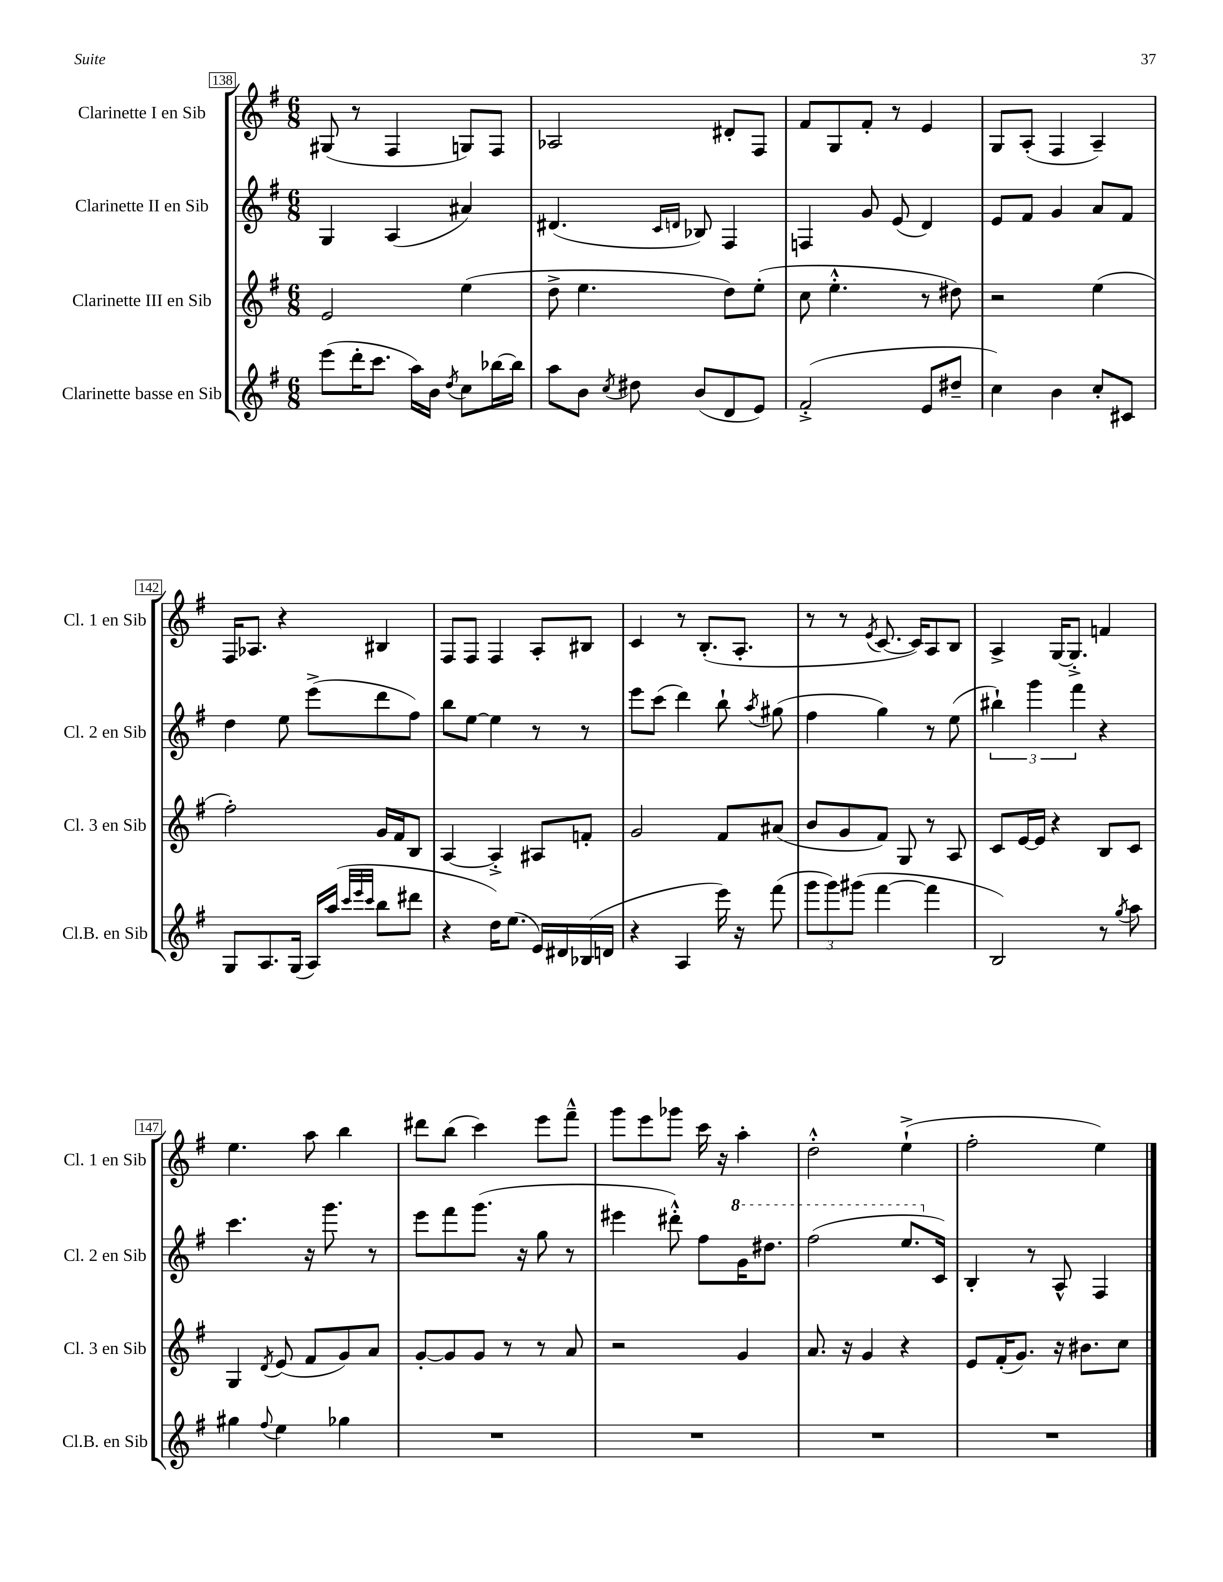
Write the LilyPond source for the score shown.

<<
\new StaffGroup <<
\new Staff = "s0" \with { instrumentName = "Clarinette I en Sib" shortInstrumentName = "Cl. 1 en Sib" } {
    \clef treble \key g \major \numericTimeSignature \time 6/8
    \autoBeamOff gis8( r8 fis4 g8[) fis8] |
    aes2 dis'8[-. fis8] |
    fis'8[ g8 fis'8]-. r8 e'4 |
    g8[ a8]-.( fis4 a4--) |
    fis16[ aes8.] r4 bis4 |
    fis8[ fis8] fis4 a8[-. bis8] |
    c'4 r8 b8.[-.( a8.]-. |
    r8 r8 \acciaccatura { e'8 } c'8.~ c'16[) a8 b8] |
    a4-> g16[~ g8.]-.-> f'4 |
    e''4. a''8 b''4 |
    dis'''8[ b''8]( c'''4) e'''8[ fis'''8]---^ |
    g'''8[ e'''8 ges'''8] c'''16 r16 a''4-. |
    d''2-.-^ e''4-!->( |
    fis''2-. e''4) \bar "|." |
}
\new Staff = "s1" \with { instrumentName = "Clarinette II en Sib" shortInstrumentName = "Cl. 2 en Sib" } {
    \clef treble \key g \major \numericTimeSignature \time 6/8
    \autoBeamOff g4 a4( ais'4) |
    dis'4.( \grace { c'16[ d'16] } bes8) fis4 |
    f4 g'8 e'8( d'4) |
    e'8[ fis'8] g'4 a'8[ fis'8] |
    d''4 e''8 e'''8[->( d'''8 fis''8]) |
    b''8[ e''8]~ e''4 r8 r8 |
    e'''8[ c'''8]( d'''4) b''8-! \acciaccatura { a''8 } gis''8( |
    fis''4 g''4) r8 e''8( |
    \tuplet 3/2 { bis''4-!) g'''4 fis'''4 } r4 |
    c'''4. r16 g'''8. r8 |
    e'''8[ fis'''8 g'''8.]( r16 g''8 r8 |
    eis'''4 dis'''8-.-^) fis''8[ \ottava #1 g''16 dis'''!8.] |
    fis'''2( e'''8.[ \ottava #0 c'16]) |
    b4-. r8 a8-^ fis4 \bar "|." |
}
\new Staff = "s2" \with { instrumentName = "Clarinette III en Sib" shortInstrumentName = "Cl. 3 en Sib" } {
    \clef treble \key g \major \numericTimeSignature \time 6/8
    \autoBeamOff e'2 e''4( |
    d''8-> e''4. d''8[) e''8]-.( |
    c''8 e''4.-.-^ r8 dis''8) |
    r2 e''4( |
    fis''2-.) g'16[ fis'16 b8] |
    a4~ a4-.-> ais8[ f'8]-. |
    g'2 fis'8[ ais'8]( |
    b'8[ g'8 fis'8]) g8 r8 a8 |
    c'8[ e'16~ e'16] r4 b8[ c'8] |
    g4 \acciaccatura { d'8 } e'8( fis'8[ g'8) a'8] |
    g'8[~-. g'8 g'8] r8 r8 a'8 |
    r2 g'4 |
    a'8. r16 g'4 r4 |
    e'8[ fis'16-.( g'8.]) r16 bis'8.[ c''8] \bar "|." |
}
\new Staff = "s3" \with { instrumentName = "Clarinette basse en Sib" shortInstrumentName = "Cl.B. en Sib" } {
    \clef treble \key g \major \numericTimeSignature \time 6/8
    \autoBeamOff e'''8[( d'''16-. c'''8.] a''16[) b'16] \acciaccatura { d''8 } c''8[ bes''16~ bes''16] |
    a''8[ b'8] \acciaccatura { c''8 } dis''8 b'8[( d'8 e'8]) |
    fis'2-.->( e'8[ dis''8]-- |
    c''4) b'4 c''8[-. cis'8] |
    g8[ a8. g16]( a16[) a''16]( \grace { c'''32[ e'''32 c'''32] } b''8[ dis'''8] |
    r4 d''16[) e''8.]( e'16[) dis'16 bes16( d'16] |
    r4 a4 e'''16) r16 fis'''8( |
    \tuplet 3/2 { g'''8[ g'''8) gis'''8]( } fis'''4~ fis'''4 |
    b2) r8 \acciaccatura { g''8 } a''8 |
    gis''4 \appoggiatura { fis''8 } e''4 ges''4 |
    R2. |
    R2. |
    R2. |
    R2. \bar "|." |
}
>>
>>
\layout { \context { \Score currentBarNumber = #138 \override BarNumber.stencil = #(make-stencil-boxer 0.1 0.3 ly:text-interface::print) } }
